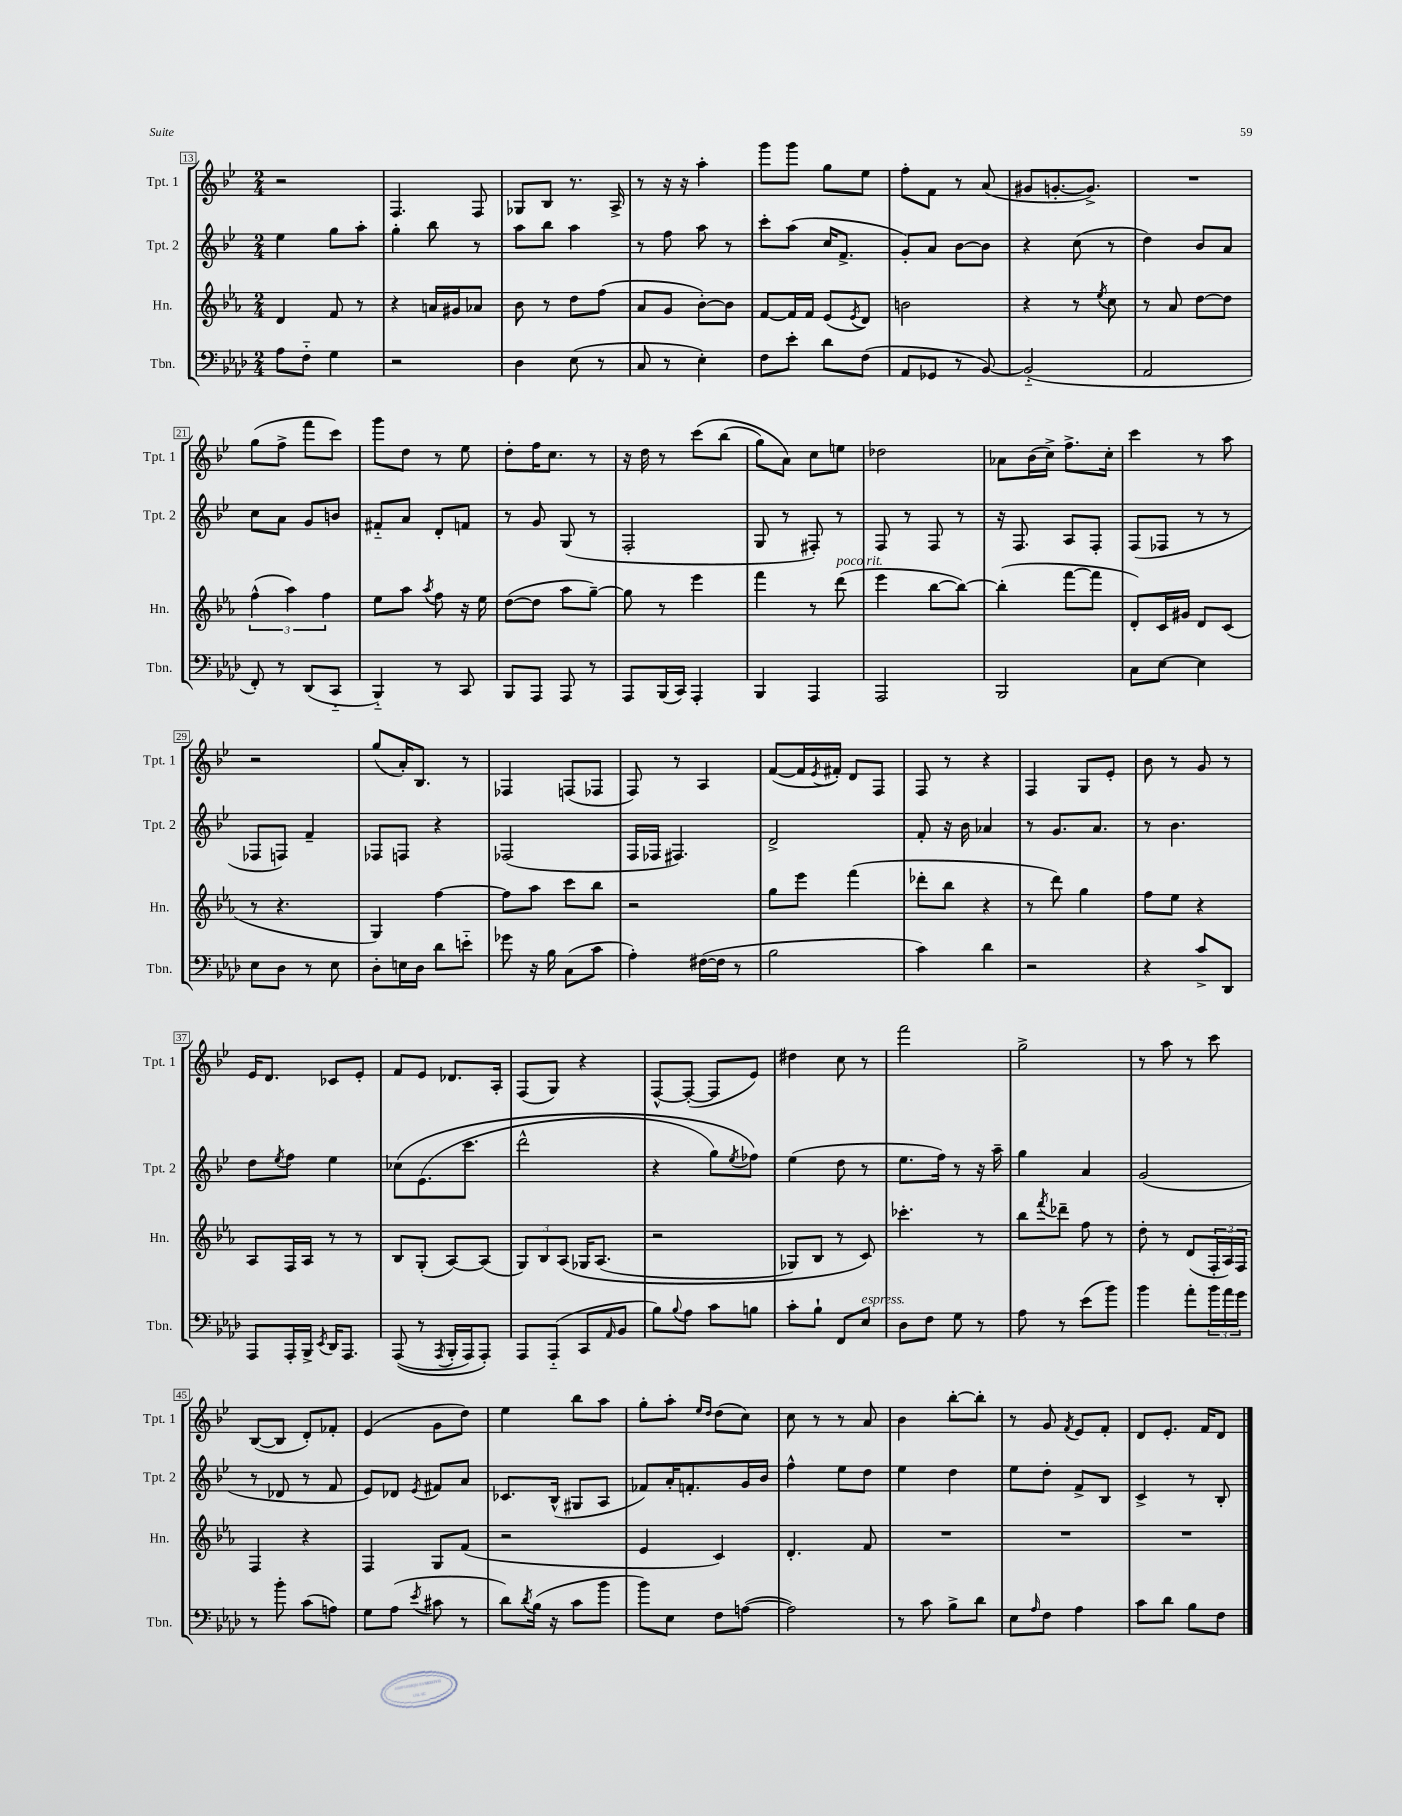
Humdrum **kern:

**kern	**kern	**kern	**kern
*part4	*part3	*part2	*part1
*staff4	*staff3	*staff2	*staff1
*I"Tbn.	*I"Hn.	*I"Tpt. 2	*I"Tpt. 1
*I'Tbn.	*I'Hn.	*I'Tpt. 2	*I'Tpt. 1
*clefF4	*clefG2	*clefG2	*clefG2
*k[b-e-a-d-]	*k[b-e-a-]	*k[b-e-]	*k[b-e-]
*M2/4	*M2/4	*M2/4	*M2/4
=13	=13	=13	=13
8A-\L	4d/	4ee-\	2r
8F\J	.	.	.
4G\	8f/	8gg\L	.
.	8r	8aa'\J	.
=14	=14	=14	=14
2r	4r	4gg'\	4.F/
.	16an/LL	8bb-\	.
.	16g#X/J	.	.
.	8a-X/J	8r	8F/
=15	=15	=15	=15
4D-\	8b-\	8aa\L	8G-X/L
.	8r	8bb-\J	8B-/J
(8E-\	8dd\L	4aa\	8.r
8r	(8ff\J	.	.
.	.	.	16A^/
=16	=16	=16	=16
8C/	8a-/L	8r	8r
8r	8g/J	8ff\	16r
.	.	.	16r
4E-'\)	[8b-'\L)	8aa\	4aa'\
.	8b-\J]	8r	.
=17	=17	=17	=17
8F\L	[8f/L	8ccc'\L	8ggg\L
8e-'\J	16f/L]	(8aa\J	8ggg\J
.	16f/JJ	.	.
8d-\L	(8e-/L	16cc/KL	8gg\L
.	.	8.f^/J	.
.	8qe-/	.	.
(8F\J	8d/J)	.	8ee-\J
=18	=18	=18	=18
8AA-/L	2bn\	8g'/L)	8ff'\L
8GG-X/J	.	8a/J	8f\J
8r	.	[8b-\L	8r
[8BB-/)	.	8b-\J]	(8a/
=19	=19	=19	=19
(2BB-/]	4r	4r	8g#X/L
.	.	.	[8.gn'/
.	8r	(8cc\	.
.	.	.	8.g^/J])
.	8qee-/	.	.
.	8cc\	8r	.
=20	=20	=20	=20
2AA-/	8r	4dd\)	2r
.	8a-/	.	.
.	[8dd\L	8b-/L	.
.	8dd\J]	8a/J	.
!!LO:LB:g=z
=21	=21	=21	=21
8FF'/)	(6ff^^\	8cc\L	(8gg\L
8r	.	8a\J	8ff^\J
.	6aa-\)	.	.
(8DD-/L	.	8g/L	8fff\L
.	6ff\	.	.
8CC/J	.	8bn/J	8ccc\J)
=22	=22	=22	=22
4BBB-/)	8ee-\L	8f#X/L	8ggg\L
.	8aa-\J	8a/J	8dd\J
.	8qaa-/	.	.
8r	8ff\	8d'/L	8r
8CC/	16r	8fn/J	8ee-\
.	16ee-\	.	.
=23	=23	=23	=23
8BBB-/L	([8dd\L	8r	8dd'\L
8AAA-/J	8dd\J]	8g/	16ff\K
.	.	.	8.cc\J
8AAA-/	8aa-\L	(8G/	.
8r	[8gg~\J)	8r	8r
=24	=24	=24	=24
8AAA-/L	8gg\]	2F'/	16r
.	.	.	16dd\
(16BBB-/L	8r	.	8r
16CC/JJ)	.	.	.
4AAA-'/	4eee-\	.	(8ccc\L
.	.	.	(8bb-\J
=25	=25	=25	=25
4BBB-/	4fff\	8G/	8gg\L)
.	.	8r	8a\J)
4AAA-/	8r	8F#X'/)	8cc\L
!	!LO:TX:a:i:t=poco rit.	!	!
.	(8ddd\	8r	8een\J
=26	=26	=26	=26
2AAA-/	4eee-\	8F/	2dd-X\
.	.	8r	.
.	[8bb-\L	8F/	.
.	8bb-\J_)	8r	.
=27	=27	=27	=27
2BBB-/	(4bb-'\]	16r	8a-X\L
.	.	8.F/	.
.	.	.	(16b-\L
.	.	.	16cc^\JJ)
.	[8fff\L	8A/L	8.ff^\L
.	8fff\J]	8F'/J	.
.	.	.	16cc'\Jk
=28	=28	=28	=28
8C\L	8d'/L)	(8F/L	4ccc\
[8E-\J	16c/L	8F-X/J	.
.	16g#X/JJ	.	.
4E-\]	8d/L	8r	8r
.	(8c/J	8r	8aa\
!!LO:LB:g=z
=29	=29	=29	=29
8E-\L	8r	8F-X/L	2r
8D-\J	4.r	8Fn/J)	.
8r	.	4f~/	.
8E-\	.	.	.
=30	=30	=30	=30
8D-'\L	4G/)	8F-X/L	(8gg/L
16En\L	.	8Fn/J	16a'/K)
16D-\JJ	.	.	8.B-/J
8d-\L	[4ff\	4r	.
8en\J	.	.	8r
=31	=31	=31	=31
8g-X\	8ff\L]	(2F-X/	4F-X/
16r	8aa-\J	.	.
16B-\	.	.	.
(8C\L	8ccc\L	.	(8Fn/L
8c\J	8bb-\J	.	8F-X/J
=32	=32	=32	=32
4A-'\)	2r	16F/LL	8F/)
.	.	16F-X/JJ	.
.	.	4.F#X/)	8r
([16F#X\LL	.	.	4A/
16F#\JJ]	.	.	.
8r	.	.	.
=33	=33	=33	=33
2B-\	8gg\L	2d^/	([8f/L
.	8eee-\J	.	16f/L]
.	.	.	8qe-/
.	.	.	16f#X'/JJ)
.	(4fff\	.	8d/L
.	.	.	8F/J
=34	=34	=34	=34
4c\)	8ddd-X'\L	8f'/	8F/
.	8bb-\J	16r	8r
.	.	16b-\	.
4d-\	4r	4a-X/	4r
=35	=35	=35	=35
2r	8r	8r	4F/
.	8ddd\)	8.g/L	.
.	4gg\	.	8G/L
.	.	8.a/J	.
.	.	.	8e-'/J
=36	=36	=36	=36
4r	8ff\L	8r	8b-\
.	8ee-\J	4.b-\	8r
8c^/L	4r	.	8g/
8DD-/J	.	.	8r
!!LO:LB:g=z
=37	=37	=37	=37
8AAA-/L	8A-/L	8dd\L	16e-/KL
.	.	.	8.d/J
.	.	8qee-/	.
16AAA-'/L	16F/L	8ff\J	.
16BBB-^/JJ	16A-/JJ	.	.
8qEE-/	.	.	.
16DD-/KL	8r	4ee-\	8c-X/L
8.AAA-/J	.	.	.
.	8r	.	8e-'/J
=38	=38	=38	=38
((8AAA-/	8B-/L	(8cc-X\L	8f/L
8r	(8G'/J	(8.e-\	8e-/J
8qAAA-/	.	.	.
16BBB-'/LL	[8A-/L)	.	8.d-X/L
16AAA-/J)	.	8.ccc\J	.
8AAA-'/J)	(8A-/J]	.	.
.	.	.	16A'/Jk
=39	=39	=39	=39
8AAA-/L	12G/L)	2ddd^^\	(8F/L
.	12B-/	.	.
(8AAA-/J	.	.	8G/J)
.	(12A-/J	.	.
8CC/L	16G-X/KL	.	4r
.	(8.A-/J	.	.
16qqAA-/	.	.	.
8BB-/J	.	.	.
=40	=40	=40	=40
8B-\L)	2r	4r	[8F^^/L
8qqB-/	.	.	.
8A-\J	.	.	(8F'/J_
8c\L	.	8gg\L)	8F/L]
.	.	8qee-/	.
8Bn\J	.	8ff-X\J)	8e-/J)
=41	=41	=41	=41
8c'\L	8G-X/L)	(4ee-\	4dd#X\
8B-`\J	8B-/J	.	.
8FF/L	8r	8dd\	8cc\
!LO:TX:a:i:t=espress.	!	!	!
8E-/J	8c/)	8r	8r
=42	=42	=42	=42
8D-\L	4.ccc-X'\	8.ee-\L	2fff\
8F\J	.	.	.
.	.	16ff\Jk)	.
8G\	.	8r	.
8r	8r	16r	.
.	.	16aa~\	.
=43	=43	=43	=43
8A-\	8bb-\L	4gg\	2gg^\
.	8qfff/	.	.
8r	8ddd-X~\J	.	.
(8e-\L	8ff\	4a/	.
8b-\J)	8r	.	.
=44	=44	=44	=44
4b-\	8dd'\	(2g/	8r
.	8r	.	8aa\
8a-'\L	(8d/L	.	8r
24b-\L	24F'/L	.	8ccc\
24a-\	24A-/)	.	.
24g\JJ	24F/JJ	.	.
!!LO:LB:g=z
=45	=45	=45	=45
8r	4F/	8r	([8B-/L
8b-'\	.	8d-X/	8B-/J]
(8c\L	4r	8r	8d'/L)
8An\J)	.	8f/	8f-X'/J
=46	=46	=46	=46
8G\L	4F/	8e-/L)	(4e-/
(8A-\J	.	8d-X/J	.
8qe-/	.	8qe-/	.
8c#X\	8G/L	8f#X/L	8g\L
8r	(8f/J	8a/J	8dd\J)
=47	=47	=47	=47
8d-\L)	2r	8.c-X/L	4ee-\
8qd-/	.	.	.
(16B-\Jk	.	.	.
16r	.	(16B-^^/Jk	.
8c\L	.	8G#X/L	8bb-\L
8b-\J	.	8A/J	8aa\J
=48	=48	=48	=48
8b-\L)	4e-/	8f-X/L)	8gg'\L
8E-\J	.	16a'/K	8aa'\J
.	.	8.fn'/	.
.	.	.	16qqee-/LL
.	.	.	16qqdd/JJ
8F\L	4c/)	.	(8dd\L
([8An\J	.	16g/L	8cc\J)
.	.	16b-/JJ	.
=49	=49	=49	=49
2A\])	4.d'/	4ff^^\	8cc\
.	.	.	8r
.	.	8ee-\L	8r
.	8f/	8dd\J	8a/
=50	=50	=50	=50
8r	2r	4ee-\	4b-\
8c\	.	.	.
8B-^\L	.	4dd\	[8bb-'\L
8d-\J	.	.	8bb-'\J]
=51	=51	=51	=51
8E-\L	2r	8ee-\L	8r
16qqA-/	.	.	.
8F\J	.	8dd'\J	8g/
.	.	.	8qf/
4A-\	.	8f^/L	8e-/L
.	.	8B-/J	8f'/J
=52	=52	=52	=52
8c\L	2r	4c^/	8d/L
8d-\J	.	.	8.e-'/J
8B-\L	.	8r	.
.	.	.	16f/KL
8F\J	.	8B-'/	8d/J
==	==	==	==
*-	*-	*-	*-
